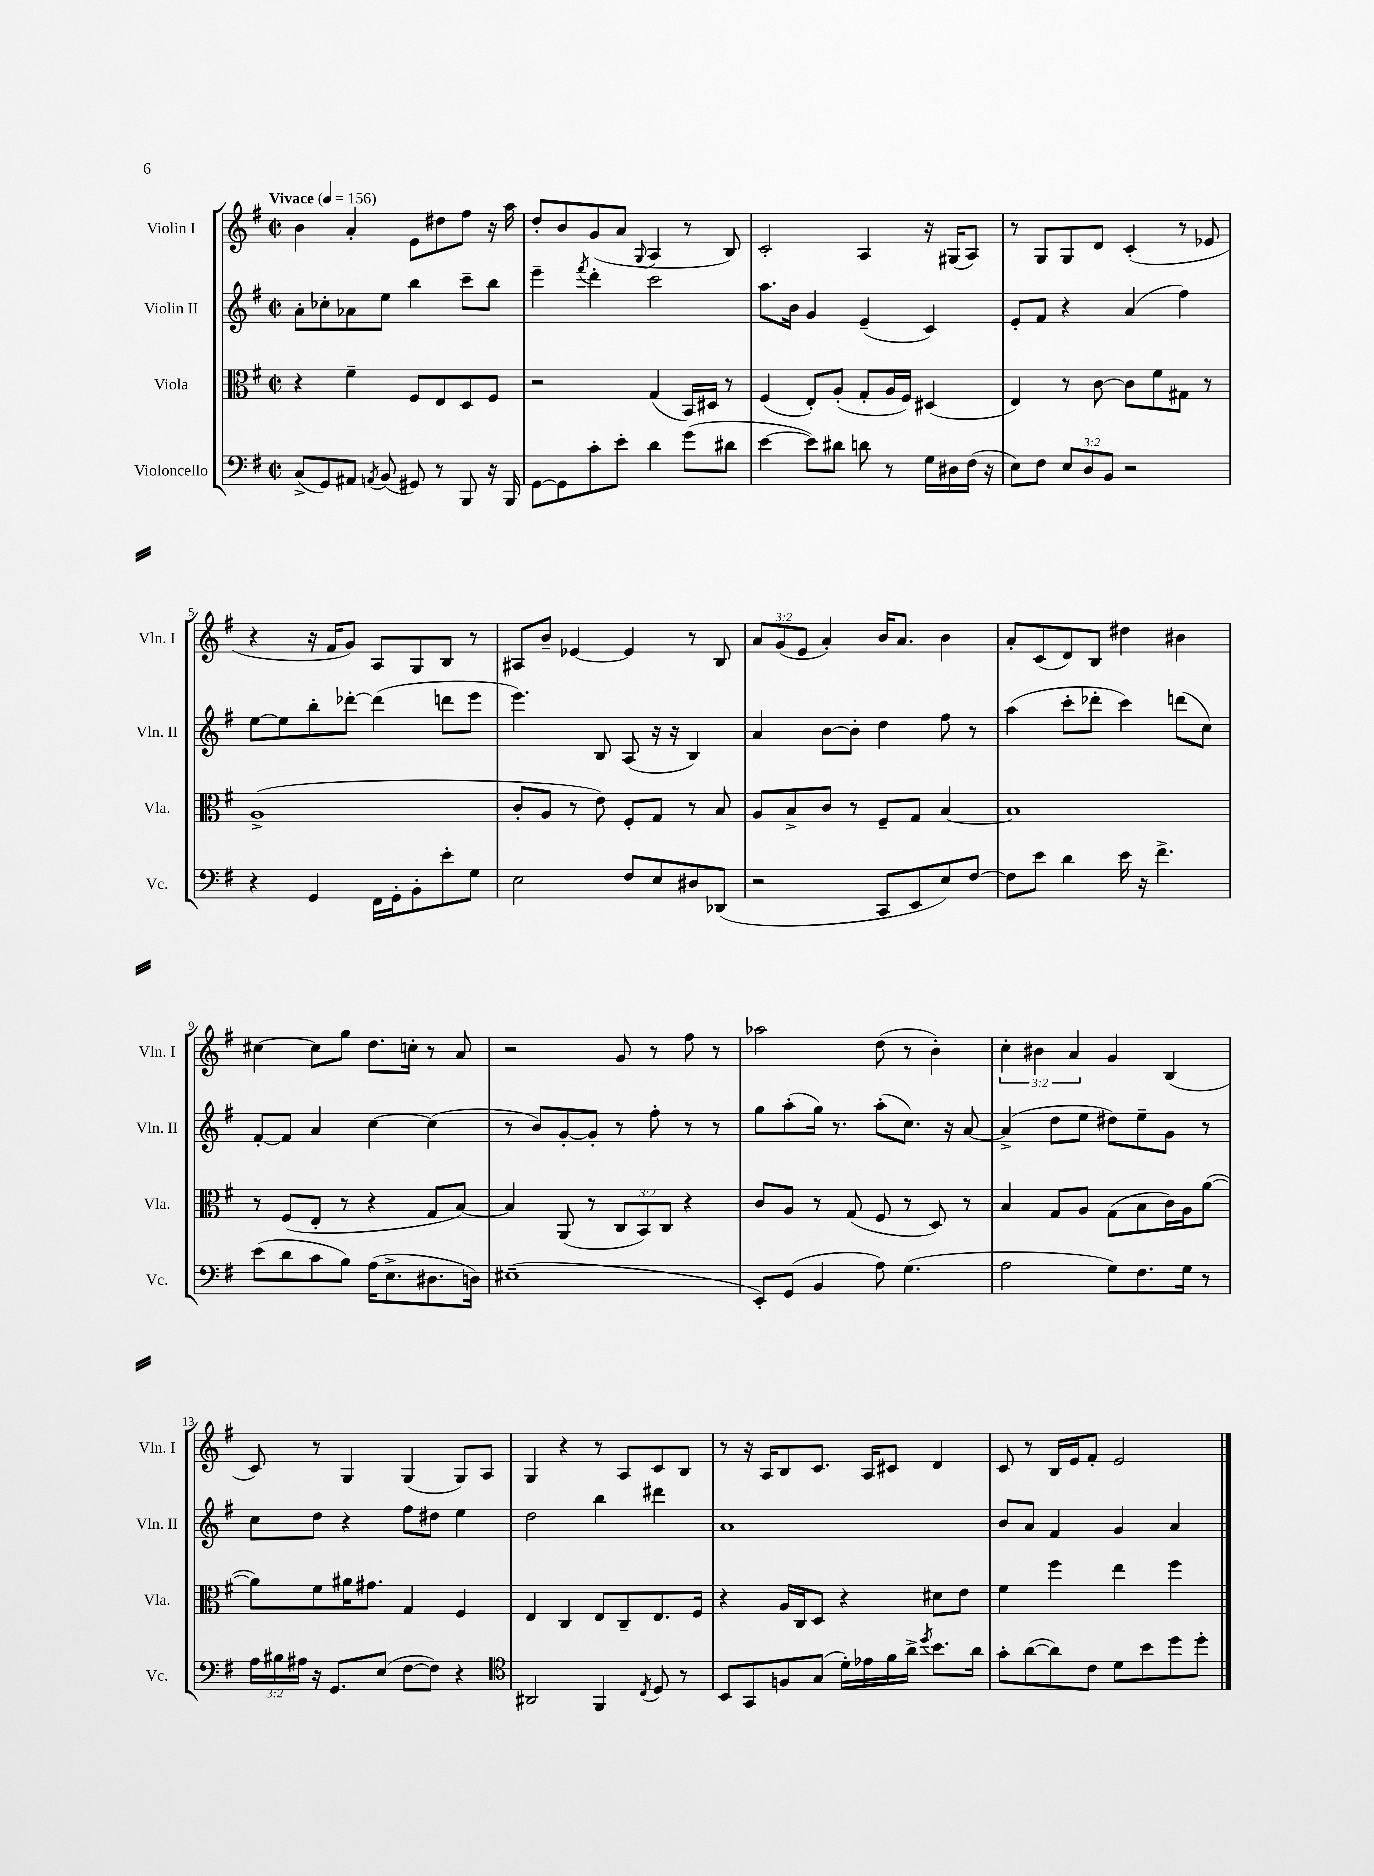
<<
\new StaffGroup <<
\new Staff = "s0" \with { instrumentName = "Violin I" shortInstrumentName = "Vln. I" } {
    \clef treble \key g \major \defaultTimeSignature \time 2/2 \override Staff.TupletNumber.text = #tuplet-number::calc-fraction-text \tempo "Vivace" 4 = 156
    \autoBeamOff b'4 a'4-. e'8[ dis''8 fis''8] r16 a''16 |
    d''8[-. b'8 g'8( a'8] \appoggiatura { g8 } a4 r8 b8) |
    c'2-. a4 r16 gis16[( a8]) |
    r8 g8[ g8 d'8] c'4-.( r8 ees'8 |
    r4 r16 fis'16[ g'8]) a8[ g8 b8] r8 |
    ais8[ b'8]-- ees'4~ ees'4 r8 b8 |
    \tuplet 3/2 { a'8[ g'8( e'8] } a'4-.) b'16[ a'8.] b'4 |
    a'8[-. c'8( d'8) b8] dis''4 bis'4 |
    cis''4~ cis''8[ g''8] d''8.[ c''16]-. r8 a'8 |
    r2 g'8 r8 fis''8 r8 |
    aes''2 d''8( r8 b'4-.) |
    \tuplet 3/2 { c''4-. bis'4 a'4 } g'4 b4( |
    c'8) r8 g4 g4( g8[) a8] |
    g4 r4 r8 a8[ c'8 b8] |
    r8 r16 a16[ b8 c'8.] a16[ cis'8] d'4 |
    c'8 r8 b16[ e'16 fis'8]-. e'2 \bar "|." |
}
\new Staff = "s1" \with { instrumentName = "Violin II" shortInstrumentName = "Vln. II" } {
    \clef treble \key g \major \defaultTimeSignature \time 2/2
    \autoBeamOff a'8[-. ces''8-. aes'8 e''8] b''4 c'''8[-- b''8] |
    e'''4-- \acciaccatura { fis'''8 } d'''4-. c'''2 |
    a''8.[ b'16] g'4 e'4--( c'4) |
    e'8[-. fis'8] r4 a'4( fis''4) |
    e''8[~ e''8 b''8-. des'''8]~-. des'''4( d'''8[ e'''8] |
    e'''4.) b8 a8( r16 r16 b4) |
    a'4 b'8[~ b'8]-. d''4 fis''8 r8 |
    a''4( c'''8[-. des'''8]-. c'''4) d'''8[( c''8]) |
    fis'8[~-. fis'8] a'4 c''4~ c''4( |
    r8 b'8[) g'8~-. g'8]-. r8 fis''8-. r8 r8 |
    g''8[ a''8-.( g''16]) r8. a''8[-.( c''8.]) r16 a'8~ |
    a'4->( d''8[ e''8] dis''8[) e''8-- g'8] r8 |
    c''8[ d''8] r4 fis''8[ dis''8] e''4 |
    d''2 b''4 dis'''4 |
    a'1 |
    b'8[ a'8] fis'4 g'4 a'4 \bar "|." |
}
\new Staff = "s2" \with { instrumentName = "Viola" shortInstrumentName = "Vla." } {
    \clef alto \key g \major \defaultTimeSignature \time 2/2 \override Staff.TupletNumber.text = #tuplet-number::calc-fraction-text
    \autoBeamOff r4 fis'4-- fis8[ e8 d8 fis8] |
    r2 g4( b,16[) dis16] r8 |
    fis4( e8[-.) a8]-.( g8[-. a16 fis16]) dis4( |
    e4) r8 c'8~ c'8[ fis'8 gis8] r8 |
    a1->( |
    c'8[-. a8] r8 e'8) fis8[-. g8] r8 b8 |
    a8[ b8-> c'8] r8 fis8[-- g8] b4~ |
    b1 |
    r8 fis8[( e8]-. r8 r4 g8[ b8]~) |
    b4 a,8( r8 \tuplet 3/2 { c8[ b,8) c8] } r4 |
    c'8[ a8] r8 g8( fis8 r8 d8) r8 |
    b4 g8[ a8] g8[( b8 c'16) a16 a'8]~( |
    a'8[) fis'8 ais'16 gis'8.] g4 fis4 |
    e4 c4 e8[ c8-- e8. fis16] |
    r4 a16[ c16 d8] r4 dis'8[ e'8] |
    fis'4 fis''4 e''4 fis''4 \bar "|." |
}
\new Staff = "s3" \with { instrumentName = "Violoncello" shortInstrumentName = "Vc." } {
    \clef bass \key g \major \defaultTimeSignature \time 2/2 \override Staff.TupletNumber.text = #tuplet-number::calc-fraction-text
    \autoBeamOff c8[->( g,8) ais,8] \acciaccatura { a,8 } b,8( gis,8) r8 b,,8 r16 b,,16 |
    g,8[~ g,8 c'8-. e'8]-. d'4 g'8[( dis'8] |
    e'4~ e'8[) dis'8] d'8 r8 g16[ dis16 fis16]( r16 |
    e8[) fis8] \tuplet 3/2 { e8[ d8 b,8] } r2 |
    r4 g,4 fis,16[ g,16-. b,8-. e'8-. g8] |
    e2 fis8[ e8 dis8 des,8]( |
    r2 c,8[ e,8 e8) fis8]~ |
    fis8[ e'8] d'4 e'16 r16 fis'4.-> |
    e'8[( d'8 c'8 b8]) a16[( e8.-> dis8. d16]) |
    eis1--( |
    e,8[-.) g,8]( b,4 a8) g4.( |
    a2 g8[) fis8. g16] r8 |
    \tuplet 3/2 { a16[ bis16 ais16] } r16 g,8.[ e8]( fis8[~ fis8]) r4 |
    \clef tenor ais,2 fis,4 \acciaccatura { c8 } d8 r8 |
    b,8[ g,8 f8 g8]( d'16[-.) ees'16 fis'16 a'16]-> \acciaccatura { d''8 } b'8.[ a'16] |
    g'8[-. a'8~( a'8) c'8] d'8[ b'8 d''8 d''8]-. \bar "|." |
}
>>
>>
